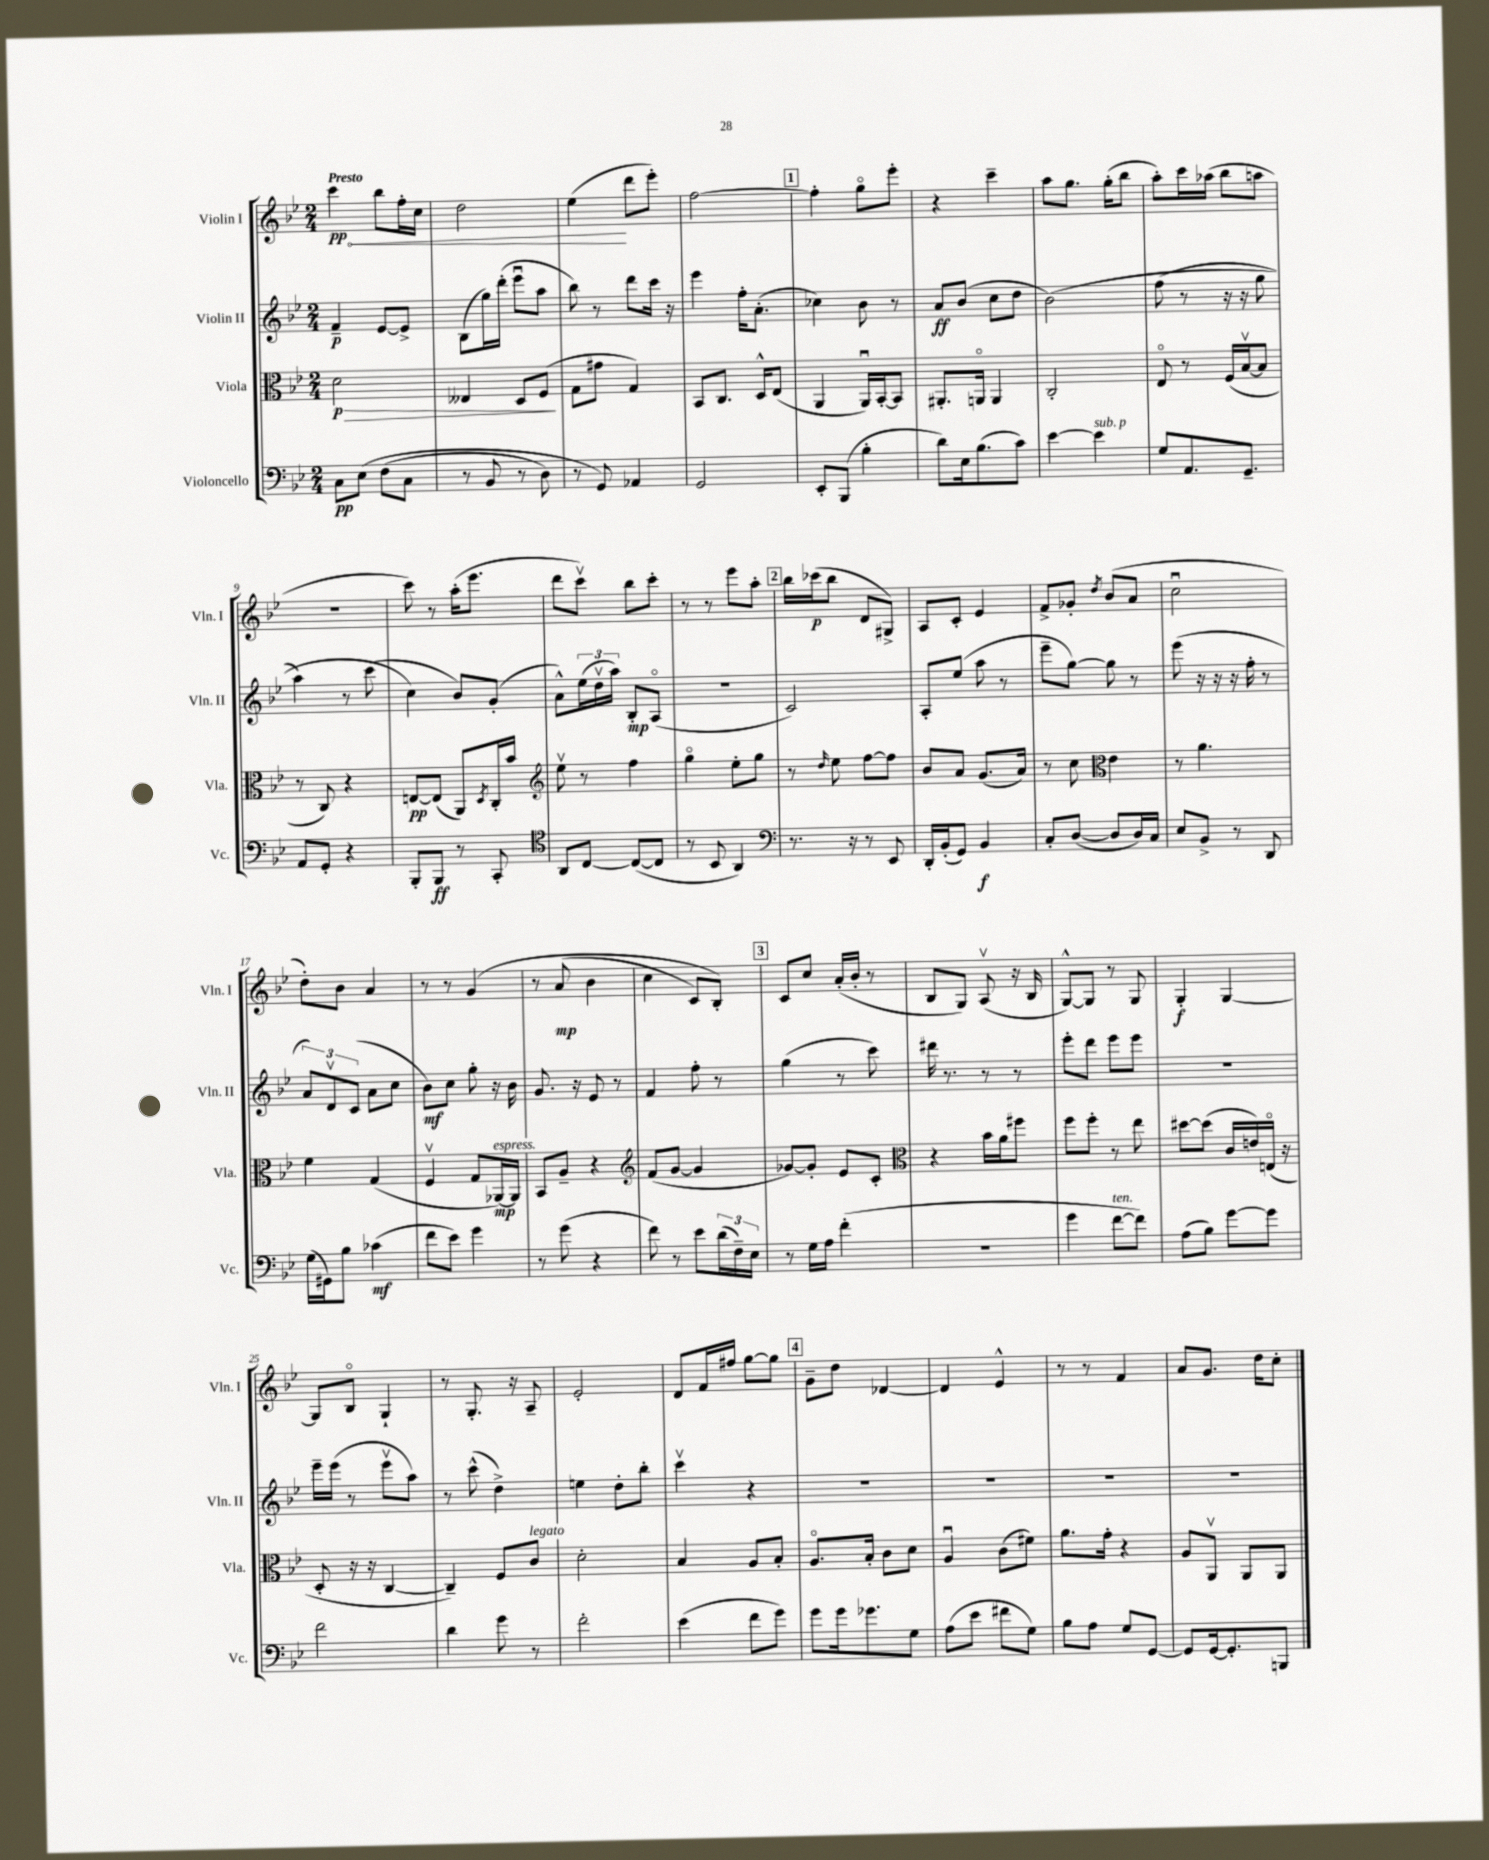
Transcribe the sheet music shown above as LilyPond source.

<<
\new StaffGroup <<
\new Staff = "s0" \with { instrumentName = "Violin I" shortInstrumentName = "Vln. I" } {
    \clef treble \key bes \major \numericTimeSignature \time 2/4 \tempo "Presto"
    \once \override Hairpin.circled-tip = ##t c'''4\pp\< bes''8 f''16-. c''16 |
    d''2 |
    ees''4\!( d'''8 ees'''8-.) |
    f''2~ |
    \mark \markup { \box "1" } f''4-. g''8\flageolet ees'''8-. |
    r4 c'''4-- |
    a''8 g''8. g''16-.( bes''8 |
    a''8-.) c'''16 aes''16( bes''8 a''8 |
    r2 |
    c'''8) r8 a''16-.( ees'''8. |
    d'''8 c'''8\upbow) bes''8 c'''8-. |
    r8 r8 ees'''8 a''8-. |
    \mark \markup { \box "2" } bes''16 ces'''16\p( bes''8 d'8 gis8->) |
    a8 c'8-. ees'4 |
    f'8-> ges'8-. \acciaccatura { d''8 } bes'8( a'8 |
    c''2\downbow |
    d''8-.) bes'8 a'4 |
    r8 r8 g'4\( |
    r8 a'8\mp( bes'4 |
    c''4 c'8) bes8-.\) |
    \mark \markup { \box "3" } c'8 c''8 a'16-.( bes'16-. r8 |
    bes8 g8) a8\upbow( r16 bes16 |
    g8~-^) g8 r8 g8 |
    g4-.\f g4~ |
    g8 bes8\flageolet g4-! |
    r8 g8.-. r16 a8-- |
    ees'2-. |
    d'8 f'16 fis''16 g''8~ g''8 |
    \mark \markup { \box "4" } g'8-- d''8 des'4~ |
    des'4 ees'4-^ |
    r8 r8 f'4 |
    a'8 g'8. d''16 c''8-. \bar "|." |
}
\new Staff = "s1" \with { instrumentName = "Violin II" shortInstrumentName = "Vln. II" } {
    \clef treble \key bes \major \numericTimeSignature \time 2/4
    f'4--\p ees'8~ ees'8-> |
    bes8( g''16) d'''16-.( ees'''8\downbow a''8 |
    bes''8) r8 d'''8 c'''16 r16 |
    ees'''4 f''16-. a'8.-.( |
    \mark \markup { \box "1" } ces''4) bes'8 r8 |
    a'8\ff bes'8( c''8 d''8 |
    bes'2)\( |
    f''8( r8 r16 r16 g''8 |
    a''4) r8 c'''8( |
    c''4\) bes'8) g'8-.( |
    a'8-^) \tuplet 3/2 { ees''16( d''16\upbow a''16) } bes8-.\mp a8\flageolet( |
    r2 |
    \mark \markup { \box "2" } c'2) |
    a8-. ees''8( a''8 r8 |
    ees'''8-- g''8~) g''8 r8 |
    ees'''8( r16 r16 r16 f''16-. r8 |
    \tuplet 3/2 { a'8) d'8\upbow c'8( } a'8 c''8 |
    bes'8\mf) c''8 g''8-. r16 bes'16 |
    g'8. r16 ees'8 r8 |
    f'4 f''8-. r8 |
    \mark \markup { \box "3" } g''4( r8 c'''8) |
    dis'''16 r8. r8 r8 |
    ees'''8-. d'''8 ees'''8 ees'''8 |
    R2 |
    ees'''16-- ees'''16( r8 ees'''8\upbow a''8) |
    r8 c'''8-^( d''4->) |
    e''4 d''8-. bes''8-. |
    c'''4\upbow r4 |
    \mark \markup { \box "4" } R2 |
    R2 |
    R2 |
    R2 \bar "|." |
}
\new Staff = "s2" \with { instrumentName = "Viola" shortInstrumentName = "Vla." } {
    \clef alto \key bes \major \numericTimeSignature \time 2/4
    d'2\p\> |
    eeses4 d8 f8\!( |
    g8 gis'8 g4) |
    bes,8 c8. d16-^ ees8( |
    \mark \markup { \box "1" } a,4 a,16\downbow) bes,16~-. bes,8 |
    ais,8.-. a,16\flageolet a,4 |
    c2-. |
    ees8\flageolet r8 f16( bes16~\upbow bes8 |
    r8 c8) r4 |
    e8~\pp e8( a,8) \acciaccatura { d8 } c16-. bes'16 |
    \clef treble ees''8\upbow r8 f''4 |
    g''4\flageolet ees''8-. g''8 |
    \mark \markup { \box "2" } r8 \grace { d''16 } ees''8 f''8~ f''8 |
    bes'8 a'8 g'8.( a'16) |
    r8 c''8 \clef alto ees'4 |
    r8 a'4. |
    f'4 g4( |
    f4\upbow g8 aes,16~\mp^\markup { \italic "espress." }) aes,16 |
    bes,8 a8-- r4 |
    \clef treble f'8( g'8~ g'4 |
    \mark \markup { \box "3" } ges'8~) ges'8-. ees'8 c'8-. |
    \clef alto r4 bes'16 a'16 fis''8 |
    f''8 f''8-. r8 ees''8 |
    dis''8~ dis''8( c'16 e'16) e16\flageolet( r16 |
    d8-. r16 r16 c4~ |
    c4--) f8 c'8^\markup { \italic "legato" } |
    d'2-. |
    bes4 a8 bes8-. |
    \mark \markup { \box "4" } a8.\flageolet bes16-. c'8 d'8 |
    a4\downbow c'8( fis'8) |
    a'8. g'16-. r4 |
    a8 a,8\upbow a,8 a,8 \bar "|." |
}
\new Staff = "s3" \with { instrumentName = "Violoncello" shortInstrumentName = "Vc." } {
    \clef bass \key bes \major \numericTimeSignature \time 2/4
    c8\pp ees8\( f8( c8 |
    r8 bes,8 r8 d8) |
    r8 g,8\) aes,4 |
    g,2 |
    \mark \markup { \box "1" } ees,8-. bes,,8( bes4-. |
    d'8) ees16 bes8.( c'8) |
    ees'4~ ees'4^\markup { \italic "sub. p" } |
    g8 a,8. g,8.-- |
    a,8 g,8-. r4 |
    bes,,8-. bes,,8\ff r8 c,8-. |
    \clef tenor a,8 c8~ c8~( c8 |
    r8 bes,8 a,4) |
    \mark \markup { \box "2" } \clef bass r8. r16 r8 ees,8 |
    d,16-. bes,16-.( g,8) bes,4\f |
    c8-. d8~( d8 d16) c16 |
    ees8 bes,8-> r8 d,8 |
    g16( gis,16) bes8 ces'4\mf( |
    f'8 ees'8) g'4 |
    r8 g'8( r4 |
    f'8) r8 ees'8 \tuplet 3/2 { d'16( f16--) ees16 } |
    \mark \markup { \box "3" } r8 g16 a16 f'4-.( |
    r2 |
    g'4 f'8~^\markup { \italic "ten." } f'8) |
    a8( bes8) g'8~ g'8 |
    f'2 |
    d'4 g'8 r8 |
    f'2-. |
    ees'4( f'8 g'8) |
    \mark \markup { \box "4" } g'8 g'16 ges'8. g8 |
    a8( ees'8 fis'8 g8) |
    bes8 a8 g8 g,8~ |
    g,8 g,16~ g,8.-. b,,8 \bar "|." |
}
>>
>>
